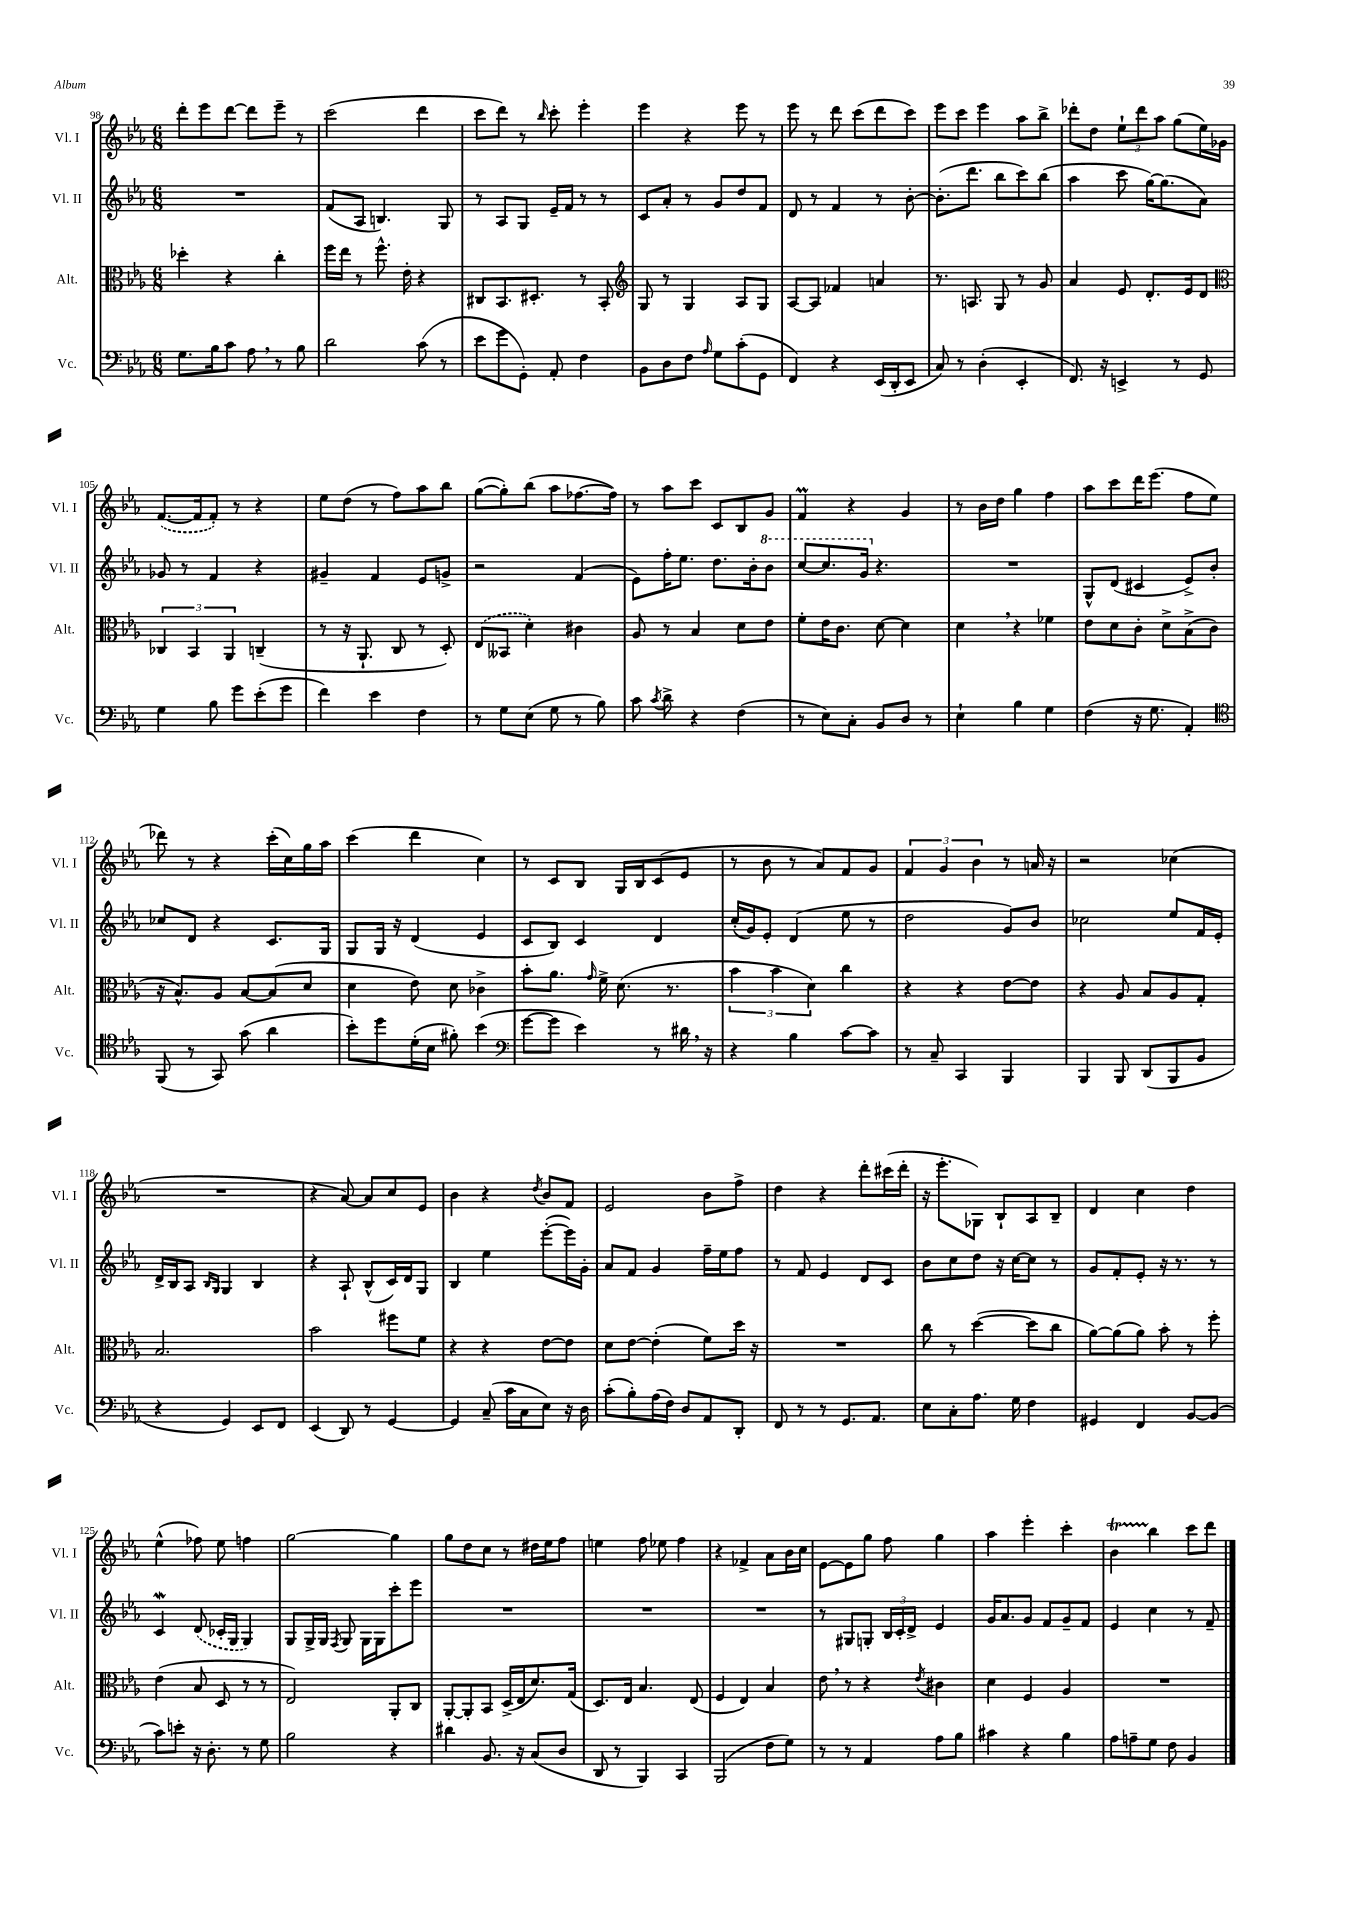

**kern	**kern	**kern	**kern
*part4	*part3	*part2	*part1
*staff4	*staff3	*staff2	*staff1
*I"Vc.	*I"Alt.	*I"Vl. II	*I"Vl. I
*I'Vc.	*I'Alt.	*I'Vl. II	*I'Vl. I
*clefF4	*clefC3	*clefG2	*clefG2
*k[b-e-a-]	*k[b-e-a-]	*k[b-e-a-]	*k[b-e-a-]
*M6/8	*M6/8	*M6/8	*M6/8
=98	=98	=98	=98
8.G\L	4dd-X'\	2.r	8ddd'\L
.	.	.	8eee-\
16B-\k	.	.	.
8c\J	4r	.	[8ddd\J
8A-,\	.	.	8ddd\L]
8r	4cc'\	.	8eee-~\J
8B-\	.	.	8r
=99	=99	=99	=99
2d\	16ff\LL	(8f/L	(2ccc\
.	16ee-\JJ	.	.
.	8r	8A-/J	.
.	8.ff^^\	4.Bn/)	.
.	16e-'\	.	.
(8c\	4r	.	4ddd\
8r	.	8G/	.
=100	=100	=100	=100
8e-\L	8C#X/L	8r	8ccc\L
8g\	8.BB-/	8A-/L	8ddd\J)
8GG'\J)	.	8G/J	8r
.	8.D#X'/J	.	.
.	.	.	16qqbb-/
8AA-'/	.	16e-~/LL	8ccc'\
.	.	16f/JJ	.
4F\	8r	8r	4eee-'\
.	8BB-'/	8r	.
=101	=101	=101	=101
*	*clefG2	*	*
8BB-\L	8G/	8c/L	4eee-\
8D\	8r	8a-'/J	.
8F\J	4G/	8r	4r
16qqA-/	.	.	.
8G\L	.	8g/L	.
(8c'\	8A-/L	8dd/	8eee-\
8GG\J	8G/J	8f/J	8r
=102	=102	=102	=102
4FF/)	[8A-/L	8d/	8eee-\
.	8A-/J]	8r	8r
4r	4f-X/	4f/	8ddd\
.	.	.	(8ccc\L
(16EE-/LL	4an/	8r	8ddd\
16DD'/J	.	.	.
8EE-/J	.	[8b-'\	8ccc\J)
=103	=103	=103	=103
8C/)	8.r	(8.b-'\L]	8eee-\L
8r	.	.	8ccc\J
.	8.An/	8.ddd\J	.
(4D'\	.	.	4eee-\
.	8G/	8bb-\L	.
4EE-'/	8r	8ccc\)	8aa-\L
.	8g/	(8bb-\J	8bb-^\J
=104	=104	=104	=104
8.FF/)	4a-/	4aa-\	8ddd-X'\L
.	.	.	8dd\J
16r	.	.	.
4EEn^/	8e-/	8ccc\	12ee-`\L
.	.	.	12ddd-\
.	8.d'/L	[16gg\KL)	.
.	.	.	12aa-\J
.	.	(8.gg\]	.
8r	.	.	(8gg\L
.	16e-/k	.	.
8GG/	8d/J	8a-\J)	16ee-\L)
.	.	.	16g-X\JJ
!!LO:LB:g=z
=105	=105	=105	=105
*	*clefC3	*	*
4G\	6C-X/	8g-X/	([8.f/L
.	.	8r	.
.	6BB-/	.	.
.	.	.	16f/k]
8B-\	.	4f/	8f'/J)
.	6AA-/	.	.
8g\L	.	.	8r
(8e-'\	(4Cn~/	4r	4r
8g\J	.	.	.
=106	=106	=106	=106
4f\)	8r	4g#X~/	8ee-\L
.	16r	.	(8dd\J
.	8.AA-`/	.	.
4e-\	.	4f/	8r
.	8C/	.	8ff\L)
4F\	8r	8e-/L	8aa-\
.	8D'/)	8gn^/J	8bb-\J
=107	=107	=107	=107
8r	(8E-/L	2r	([8gg\L
8G\L	8BB--X/J	.	8gg'\])
(8E-\J	4d'\)	.	(8bb-\J
8G\	.	.	8aa-\L
8r	4c#X\	(4f/	[8.ff-X\
8B-\)	.	.	.
.	.	.	16ff-\Jk])
=108	=108	=108	=108
8c\	8A-/	8e-\L)	8r
8qc/	.	.	.
8d^\	8r	16ff'\K	8aa-\L
.	.	8.ee-\J	.
4r	4B-/	.	8ccc\J
.	.	8.dd\L	8c/L
(4F\	8d\L	.	8B-/
.	.	16b-'\k	.
*	*	*8va	*
.	8e-\J	8bb-\J	8g/J
=109	=109	=109	=109
8r	8f'\L	[8ccc/L	4fM/
8E-\L)	16e-\K	8.ccc/]	.
.	8.c\J	.	.
8C'\J	.	.	4r
.	.	16gg/Jk	.
*	*	*X8va	*
8BB-/L	[8d\	4.r	.
8D/J	4d\]	.	4g/
8r	.	.	.
=110	=110	=110	=110
4E-`\	4d,\	2.r	8r
.	.	.	16b-\LL
.	.	.	16dd\JJ
4B-\	4r	.	4gg\
4G\	4f-X\	.	4ff\
=111	=111	=111	=111
(4F\	8e-\L	8G^^/L	8aa-\L
.	8d\	(8d/J	8ccc\
16r	8c'\J	4c#X/	16ddd\K
8.G\	.	.	(8.eee-\J
.	8d^\L	.	.
4AA-'/)	(8B-^\	8e-^/L)	8ff\L
.	8c\J	8b-'/J	8ee-\J
!!LO:LB:g=z
=112	=112	=112	=112
*clefC4	*	*	*
(8FF/	16r	8cc-X/L	8ddd-X\)
.	8.B-^^/L)	.	.
8r	.	8d/J	8r
8GG/)	8A-/J	4r	4r
(8g\	[8B-/L	.	.
4a-\	(8B-/]	8.c/L	(16ccc'\LL
.	.	.	16cc\)
.	8d/J	.	16gg\
.	.	16G/Jk	16aa-\JJ
=113	=113	=113	=113
8b-'\L)	4d\	8G/L	(4ccc\
8dd\	.	16G/Jk	.
.	.	16r	.
(16d'\L	8e-\)	(4d/	4ddd\
16B-\JJ	.	.	.
8f#X'\)	8d\	.	.
(4b-\	4c-X^\	4e-/	4cc\)
=114	=114	=114	=114
*clefF4	*	*	*
[8g\L	8b-'\L	8c/L	8r
8g\J]	8.a-\J	8B-/J)	8c/L
4e-\)	.	4c/	8B-/J
.	16qqg/	.	.
.	16f^\	.	.
.	(8.d\	.	16G/LL
.	.	.	16B-/J
8r	.	4d/	(8c/
.	8.r	.	.
16d#X,\	.	.	8e-/J
16r	.	.	.
=115	=115	=115	=115
4r	6b-\	(16cc'/LL	8r
.	.	16g/J)	.
.	.	8e-'/J	8b-\
.	6b-\	.	.
4B-\	.	(4d/	8r
.	6d\)	.	.
.	.	.	8a-/L)
[8c\L	4cc\	8ee-\	8f/
8c\J]	.	8r	8g/J
=116	=116	=116	=116
8r	4r	2dd\	6f/
8C~/	.	.	.
.	.	.	6g/
4CC/	4r	.	.
.	.	.	6b-\
4BBB-/	[8e-\L	8g/L)	8r
.	8e-\J]	8b-/J	16an/
.	.	.	16r
=117	=117	=117	=117
4BBB-/	4r	2cc-X\	2r
8BBB-/	8A-/	.	.
(8DD/L	8B-/L	.	.
8BBB-/	8A-/	8ee-/L	(4cc-X\
8BB-/J	8G'/J	16f/L	.
.	.	16e-'/JJ	.
!!LO:LB:g=z
=118	=118	=118	=118
4r	2.B-/	16d^/LL	2.r
.	.	16B-/J	.
.	.	8A-/J	.
.	.	16qqB-/LL	.
.	.	16qqG/JJ	.
4GG/)	.	4G/	.
8EE-/L	.	4B-/	.
8FF/J	.	.	.
=119	=119	=119	=119
(4EE-/	2b-\	4r	4r
8DD/)	.	8A-`/	[8a-/)
8r	.	(8B-^^/L	8a-/L]
[4GG/	8ff#X\L	16c/L)	8cc/
.	.	16d/J	.
.	8f\J	8G/J	8e-/J
=120	=120	=120	=120
4GG/]	4r	4B-/	4b-\
(8C~/	4r	4ee-\	4r
16c\LL	.	.	.
16C\J	.	.	.
.	.	.	8qdd/
8E-\J)	[8e-\L	([8eee-'\L	8b-/L
16r	8e-\J]	16eee-\L])	8f/J
16D\	.	16g'\JJ	.
=121	=121	=121	=121
(8c'\L	8d\L	8a-/L	2e-/
8B-'\)	[8e-\J	8f/J	.
(16A-\L	(4e-'\]	4g/	.
16F\JJ)	.	.	.
8D/L	.	.	.
8AA-/	8f\L)	16ff~\LL	8b-\L
.	.	16ee-\J	.
8DD'/J	16dd\Jk	8ff\J	8ff^\J
.	16r	.	.
=122	=122	=122	=122
8FF/	2.r	8r	4dd\
8r	.	8f/	.
8r	.	4e-/	4r
8.GG/L	.	.	.
.	.	8d/L	8ddd'\L
8.AA-/J	.	.	.
.	.	8c/J	(16ccc#X\L
.	.	.	16ddd'\JJ
=123	=123	=123	=123
8E-\L	8cc\	8b-\L	16r
.	.	.	8.eee-'\L
8C'\	8r	8cc\	.
8.A-\J	([4dd\	8dd\J	8G-X\J)
.	.	16r	8B-`/L
16G\	.	[16cc\KL	.
4F\	8dd\L]	8cc\J]	8A-/
.	8cc\J	8r	8B-~/J
=124	=124	=124	=124
4GG#X/	[8a-\L)	8g/L	4d/
.	(8a-\]	8f'/	.
4FF/	8a-\J)	8e-'/J	4cc\
.	8b-'\	16r	.
.	.	8.r	.
[8BB-/L	8r	.	4dd\
(8BB-/J]	8ff'\	8r	.
!!LO:LB:g=z
=125	=125	=125	=125
8c\L)	(4e-\	4cW/	(4ee-^^\
8en'\J	.	.	.
16r	8B-/	(8d/	8ff-X\)
8.D'\	.	.	.
.	8D/	16c-X'/LL	8ee-\
.	.	16G/JJ	.
8r	8r	4G/)	4ffn\
8G\	8r	.	.
=126	=126	=126	=126
2B-\	2E-/)	8G/L	[2gg\
.	.	16G^/L	.
.	.	16G/JJ	.
.	.	8qF/	.
.	.	8G/	.
.	.	16G\LL	.
.	.	16G\J	.
4r	8AA-'/L	8ccc'\	4gg\]
.	8C/J	8eee-\J	.
=127	=127	=127	=127
4d#X\	[8AA-'/L	2.r	8gg\L
.	8AA-'/]	.	8dd\
8.BB-/	8BB-/J	.	8cc\J
.	(16D^/LL	.	8r
16r	16E-/J	.	.
(8C/L	8.d/)	.	16dd#X\LL
.	.	.	16ee-\J
8D/J	.	.	8ff\J
.	(16G/Jk	.	.
=128	=128	=128	=128
8DD/	8.D/L)	2.r	4een\
8r	.	.	.
.	16E-/Jk	.	.
4BBB-/)	4.B-/	.	8ff\
.	.	.	8ee-X\
4CC/	.	.	4ff\
.	(8E-/	.	.
=129	=129	=129	=129
(2BBB-/	4F/	2.r	4r
.	4E-/)	.	4f-X^/
8F\L	4B-/	.	8a-\L
8G\J)	.	.	16b-\L
.	.	.	16cc\JJ
=130	=130	=130	=130
8r	8e-,\	8r	[8e-\L
8r	8r	8G#X/L	8e-\]
4AA-/	4r	8Gn'/J	8gg\J
.	.	24B-/LL	8ff\
.	.	24c'/	.
.	.	24d^/JJ	.
.	8qe-/	.	.
8A-\L	4c#X\	4e-/	4gg\
8B-\J	.	.	.
=131	=131	=131	=131
4c#X\	4d\	16g/KL	4aa-\
.	.	8.a-/	.
4r	4F/	8g/J	4eee-'\
.	.	8f/L	.
4B-\	4A-/	8g~/	4ccc'\
.	.	8f/J	.
=132	=132	=132	=132
8A-\L	2.r	4e-/	4b-T\
8An~\	.	.	.
8G\J	.	4cc\	4bb-\
8F\	.	.	.
4BB-/	.	8r	8ccc\L
.	.	8f~/	8ddd\J
==	==	==	==
*-	*-	*-	*-
